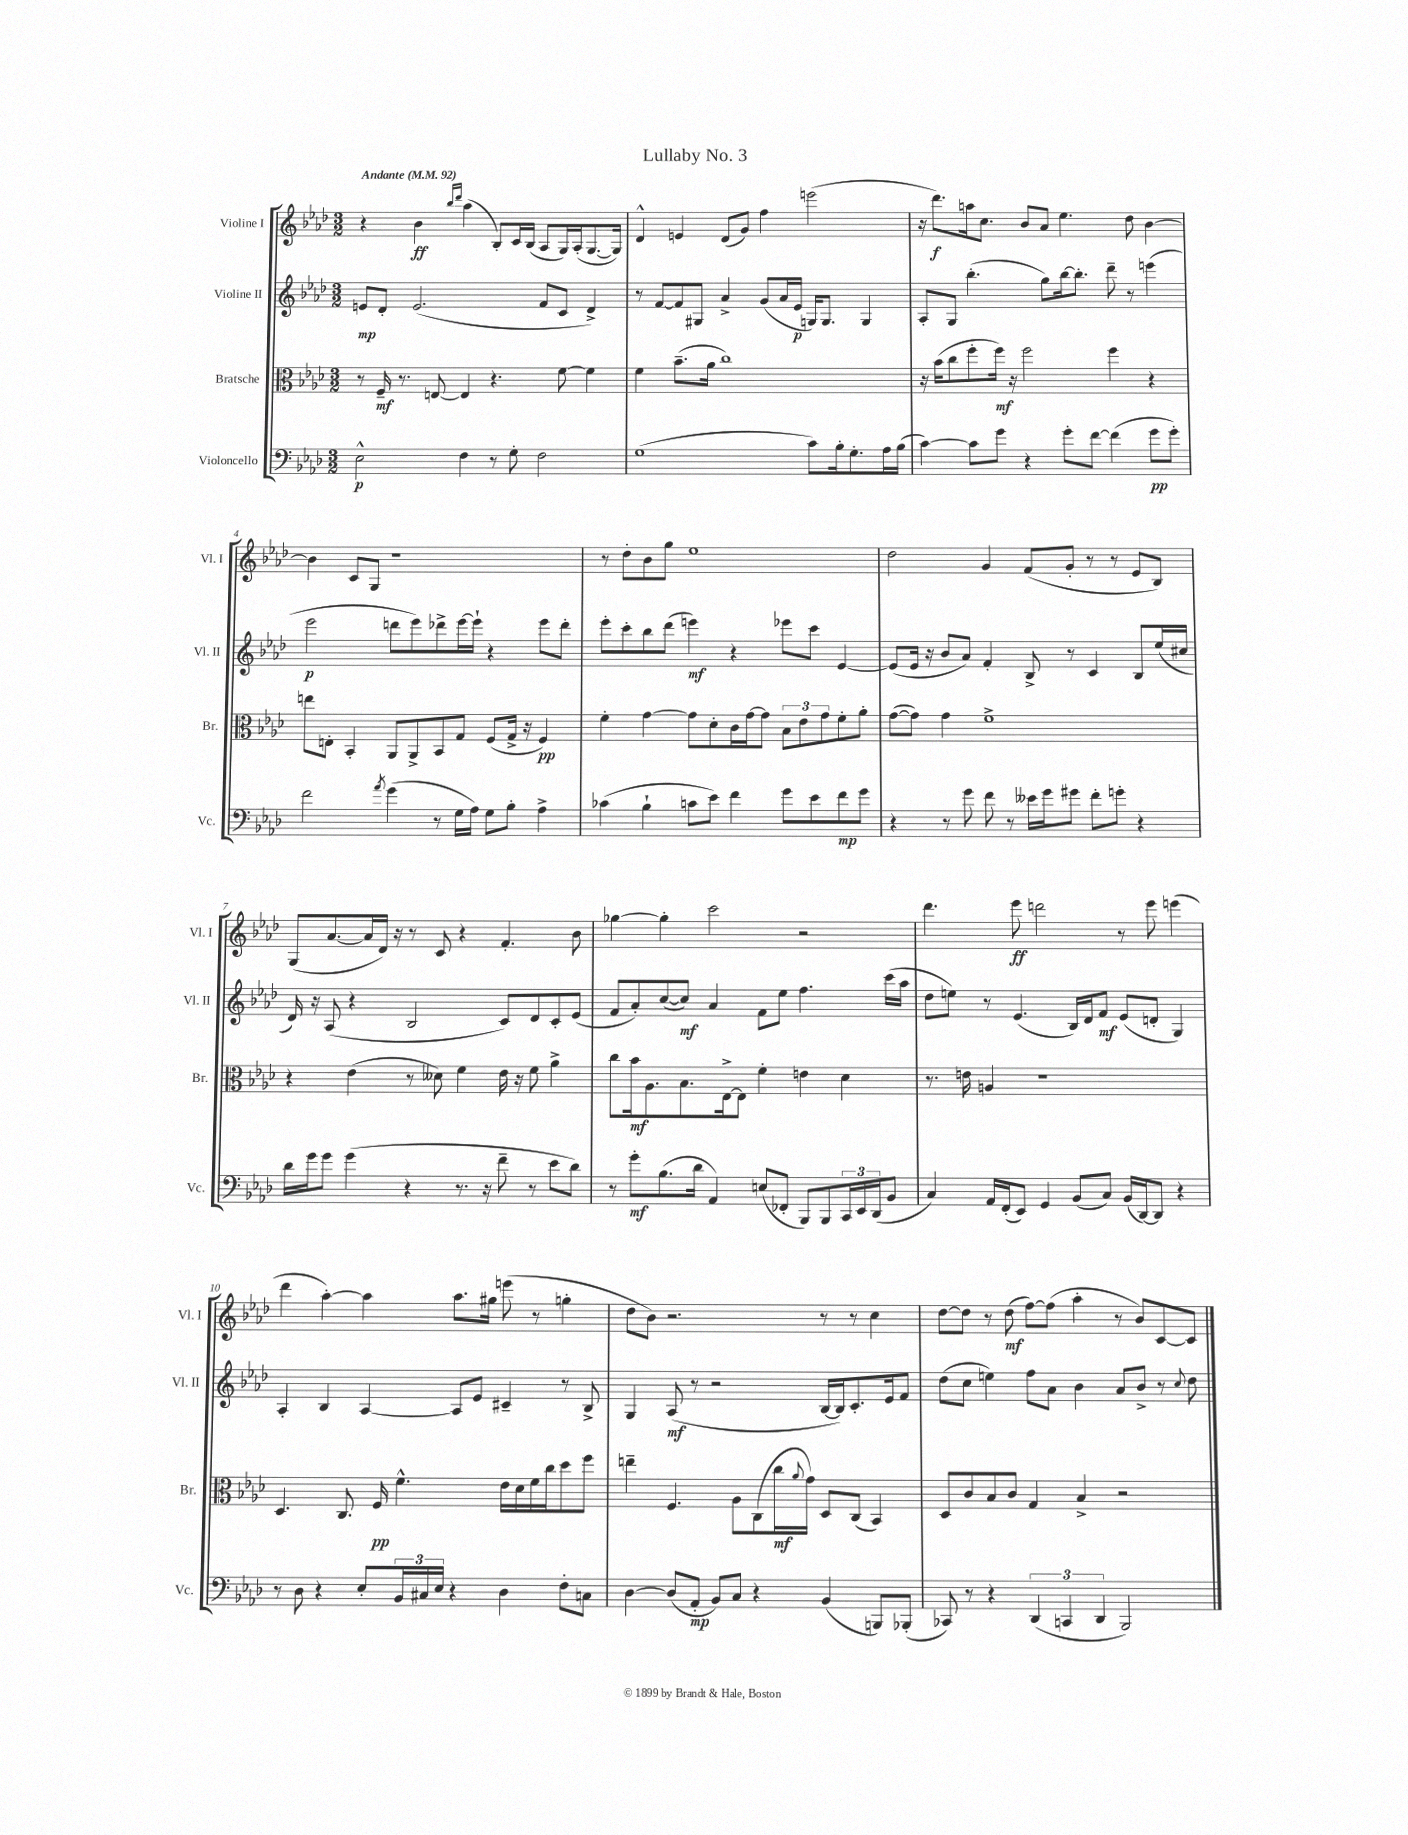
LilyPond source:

\header { title = "Lullaby No. 3" }
<<
\new StaffGroup <<
\new Staff = "s0" \with { instrumentName = "Violine I" shortInstrumentName = "Vl. I" } {
    \clef treble \key aes \major \numericTimeSignature \time 3/2 \tempo "Andante" 4 = 92
    r4 bes'4\ff \grace { bes''16 des'''16 } aes''4( bes8-.) c'16 bes16( aes8 g16) aes16-.( g8.~ g16) |
    des'4-^ e'4 des'8( g'8) f''4 e'''2( |
    r16 des'''8.\f) a''16 c''8. bes'8 aes'8 ees''4. des''8 bes'4~ |
    bes'4 c'8 g8 r1 |
    r8 des''8-. bes'8 g''8 ees''1 |
    des''2 g'4 f'8( g'8-. r8 r8 ees'8 bes8) |
    g8( aes'8.~ aes'16 des'16) r16 r8 c'8 r4 f'4.-. bes'8 |
    ges''4~ ges''4-. c'''2 r2 |
    des'''4. ees'''8\ff d'''2 r8 ees'''8 e'''4( |
    des'''4 aes''4~-.) aes''4 aes''8. gis''16 e'''8( r8 g''4-. |
    des''8 bes'8) r2. r8 r8 c''4 |
    des''8~ des''8 r8 des''8\mf( f''8~) f''8( aes''4-. r8 bes'8) c'8~ c'8 \bar "|." |
}
\new Staff = "s1" \with { instrumentName = "Violine II" shortInstrumentName = "Vl. II" } {
    \clef treble \key aes \major \numericTimeSignature \time 3/2
    e'8\mp des'8-. e'2.( f'8 c'8 des'4->) |
    r8 f'8~ f'8 gis8 aes'4-> g'8( aes'16 ees'16\p g16) g8. g4 |
    aes8-. g8 bes''4.-.( g''8) bes''16~ bes''8.-. des'''8-- r8 e'''4( |
    ees'''2\p d'''8 ees'''8) des'''8-> ees'''16~ ees'''16-! r4 ees'''8 des'''8-. |
    ees'''8-. c'''8-. bes''8 des'''8( e'''4\mf) r4 ees'''8 c'''8 ees'4~ |
    ees'8( ees'16 r16 bes'8 aes'8) f'4-. bes8-> r8 c'4 bes8 ees''16( cis''16 |
    des'16) r16 aes8( r4 bes2 c'8) des'8 c'8-. ees'8( |
    f'8 aes'8-.) c''8~( c''8\mf) aes'4 f'8 ees''8 f''4. c'''16( aes''16 |
    des''8 e''8) r8 ees'4.( bes16) des'16 f'8\mf ees'8( d'8-. g4) |
    aes4-. bes4 aes4~ aes8 ees'8 cis'4-- r8 bes8-> |
    g4 aes8\mf( r8 r2 bes16~ bes16) c'8.-. ees'16 f'8 |
    des''8( c''8 e''4) f''8 aes'8 bes'4 aes'8 bes'8-> r8 \appoggiatura { c''8 } des''8 \bar "|." |
}
\new Staff = "s2" \with { instrumentName = "Bratsche" shortInstrumentName = "Br." } {
    \clef alto \key aes \major \numericTimeSignature \time 3/2
    r8 f16--\mf r8. e8~ e4 r4. f'8~ f'4 |
    f'4 bes'8.--( aes'16 c''1) |
    r16 bes'16( c''8 f''8-. f''16\mf) r16 f''2 f''4 r4 |
    e''8 e8-. bes,4-. aes,8 aes,8-> bes,8 g8 f8( g16-> r16 f4\pp) |
    f'4-. g'4~ g'8 des'8-. c'16 g'16~ g'8 \tuplet 3/2 { bes8 ees'8 g'8 } f'8-. aes'8-. |
    g'8~( g'8) g'4 f'1-> |
    r4 ees'4( r8 deses'8) f'4 ees'16 r16 f'8 aes'4-> |
    c''8 bes'16\mf aes8. bes8. ees16~-> ees8 f'4-. e'4 des'4 |
    r8. e'16 a4 r1 |
    des4. c8. f16\pp f'4.-^ ees'16 des'16 f'16 c''16 des''8 f''8 |
    e''4-- f4. aes8 c8( c''16\mf \appoggiatura { aes'8 } g'16) des8 c8( bes,4) |
    des8 c'8 bes8 c'8 g4 bes4-> r2 \bar "|." |
}
\new Staff = "s3" \with { instrumentName = "Violoncello" shortInstrumentName = "Vc." } {
    \clef bass \key aes \major \numericTimeSignature \time 3/2
    ees2-^\p f4 r8 g8-. f2 |
    g1( c'8) bes16-. g8.-. aes16 bes16( |
    c'4~) c'8 g'8 r4 g'8-. f'8~ f'4( g'8\pp g'8-.) |
    f'2 \acciaccatura { aes'8 } g'4( r8 g16 aes16) g8 bes8-. aes4-> |
    ces'4( bes4-! c'8 ees'8) f'4 g'8 ees'8 f'8\mp g'8 |
    r4 r8 g'8 f'8 r8 eeses'16 g'16 gis'8 f'8-. g'8-. r4 |
    des'16 g'16 g'8 g'4( r4 r8. r16 f'8-- r8 ees'8 des'8) |
    r8 g'8-.\mf bes8.( des'16 aes,4) e8( fes,8-. bes,,8) bes,,8 \tuplet 3/2 { c,16 ees,16 des,16( } bes,8 |
    c4) aes,16 f,16-.( ees,8) g,4 bes,8( c8) bes,16( des,16~) des,8 r4 |
    r8 des8 r4 ees8-. \tuplet 3/2 { bes,16 cis16 ees16 } r4 des4 f8-. c8 |
    des4~ des8( aes,8-.\mp bes,8) c8 r4 bes,4( b,,8) bes,,8-.( |
    ces,8) r8 r4 \tuplet 3/2 { des,4( c,4 des,4 } bes,,2) \bar "|." |
}
>>
>>
